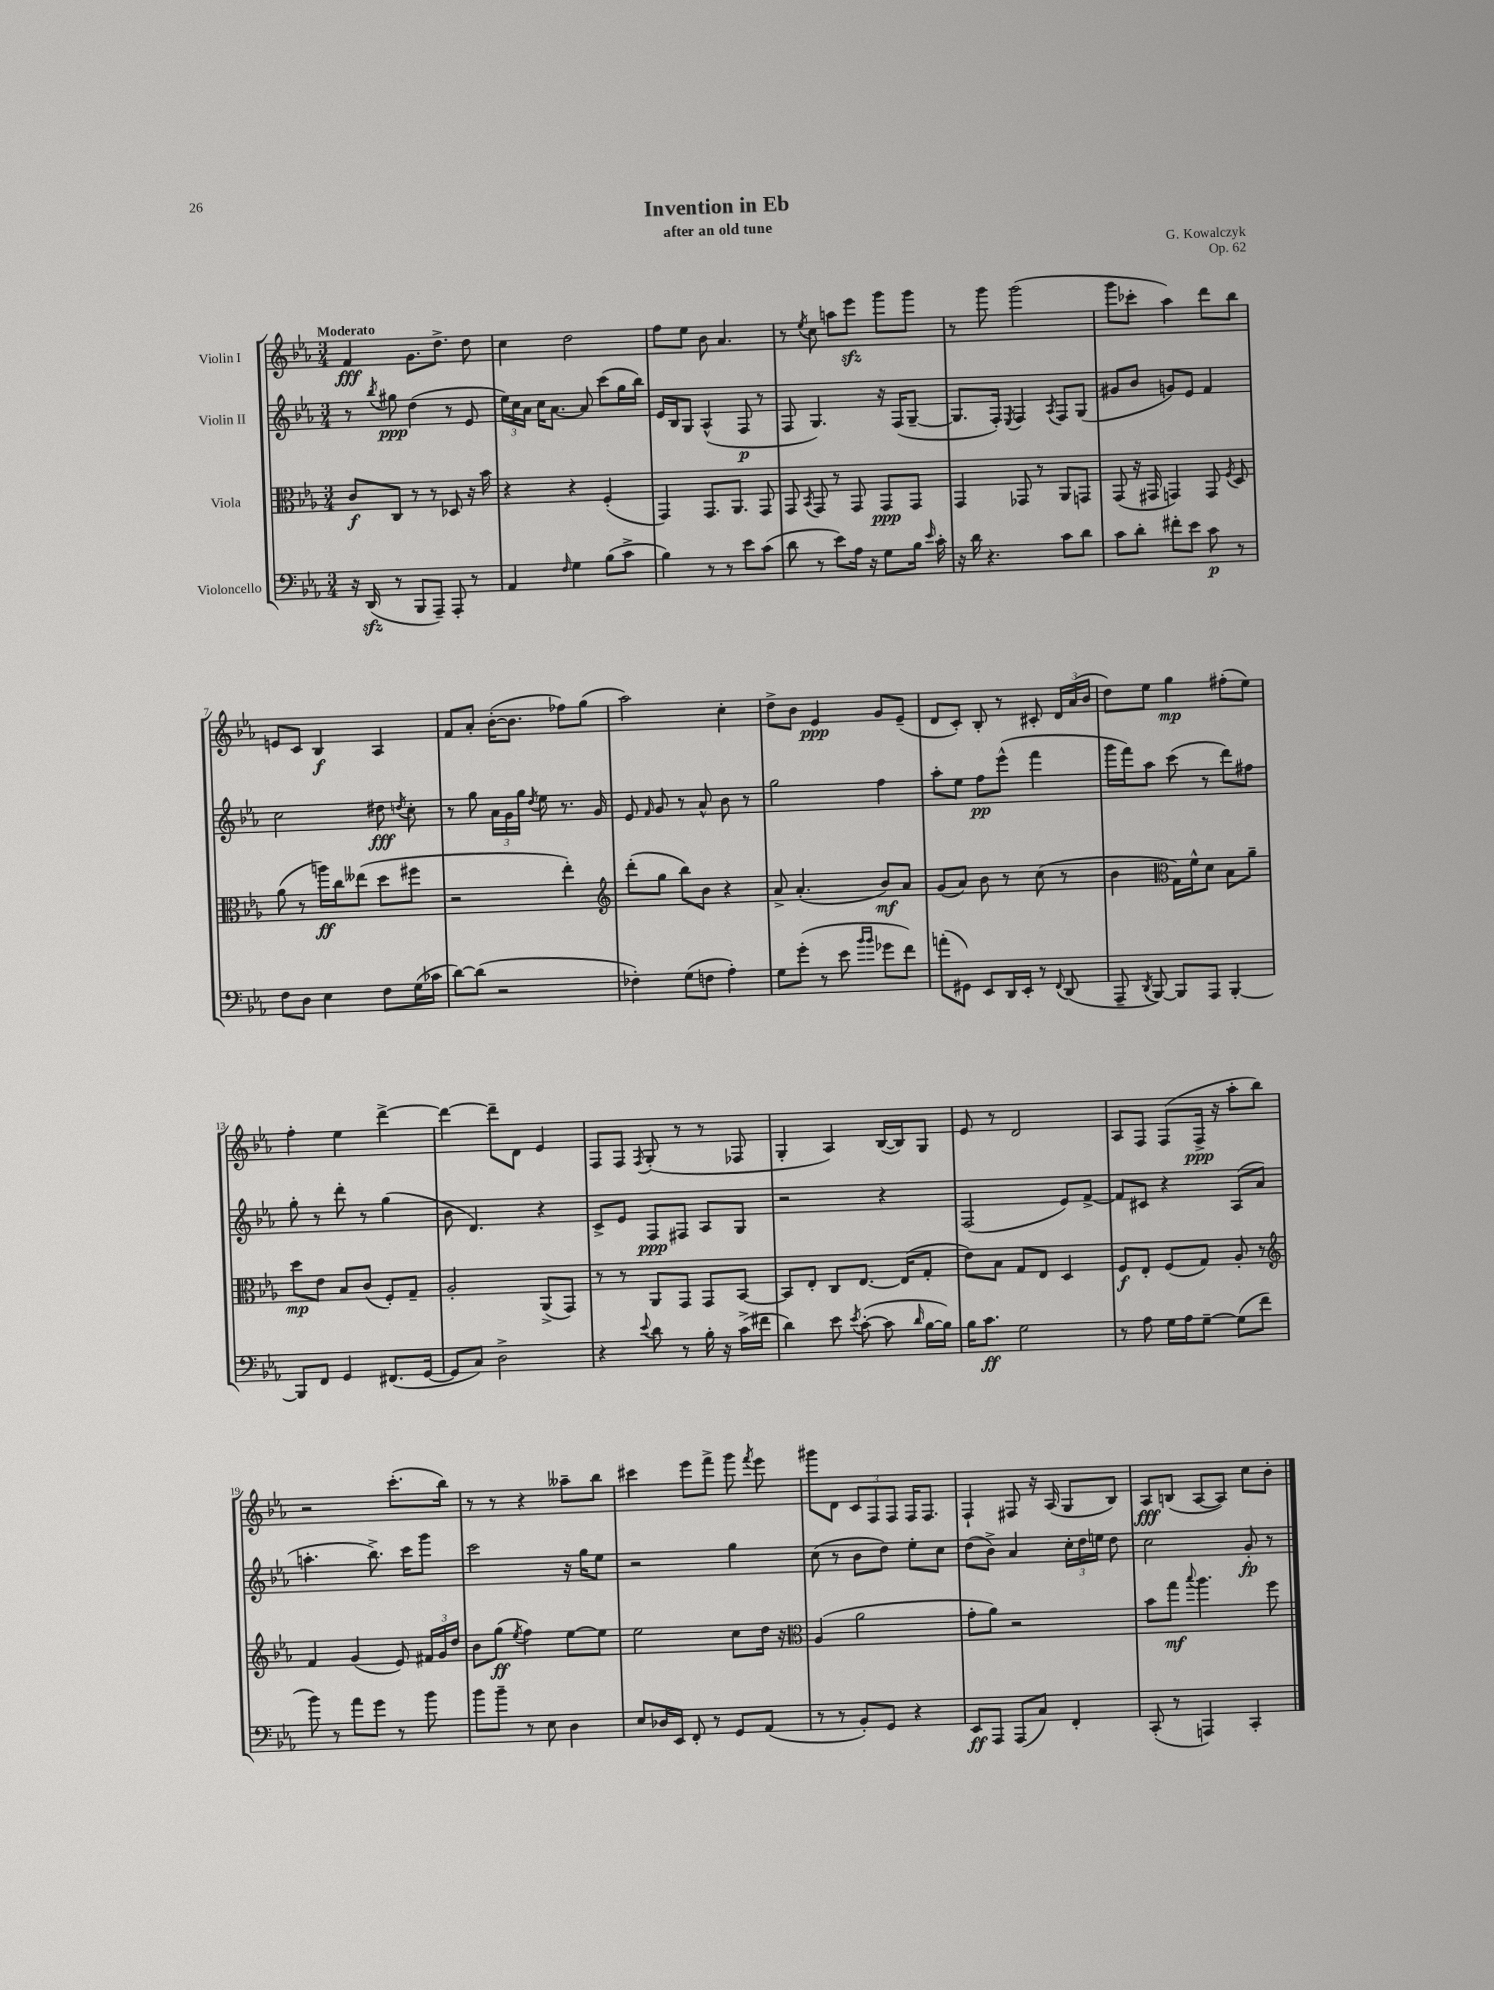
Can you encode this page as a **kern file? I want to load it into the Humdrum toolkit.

**kern	**dynam	**kern	**dynam	**kern	**dynam	**kern	**dynam
*part4	*part4	*part3	*part3	*part2	*part2	*part1	*part1
*staff4	*staff4	*staff3	*staff3	*staff2	*staff2	*staff1	*staff1
*I"Violoncello	*	*I"Viola	*	*I"Violin II	*	*I"Violin I	*
*clefF4	*	*clefC3	*	*clefG2	*	*clefG2	*
*k[b-e-a-]	*	*k[b-e-a-]	*	*k[b-e-a-]	*	*k[b-e-a-]	*
*M3/4	*	*M3/4	*	*M3/4	*	*M3/4	*
=1	=1	=1	=1	=1	=1	=1	=1
!	!	!	!	!	!	!LO:TX:a:B:t=Moderato	!
16r	.	8c/L	f	8r	.	4f/	fff
(16DDzz/	.	.	.	.	.	.	.
.	.	.	.	8qbb-/	.	.	.
8r	.	8C/J	.	8gg#X\	ppp	.	.
8BBB-/L	.	8r	.	(4dd\	.	8.g\L	.
8AAA-~/J)	.	8r	.	.	.	.	.
.	.	.	.	.	.	8.dd^\J	.
8AAA-'/	.	8D-X/	.	8r	.	.	.
8r	.	16r	.	8e-/	.	8dd\	.
.	.	16b-\	.	.	.	.	.
=2	=2	=2	=2	=2	=2	=2	=2
4AA-/	.	4r	.	24ee-\LL)	.	4cc\	.
.	.	.	.	24cc\	.	.	.
.	.	.	.	24a-\JJ	.	.	.
.	.	.	.	16cc\KL	.	.	.
.	.	.	.	[8.a-\J	.	.	.
16qqF/	.	.	.	.	.	.	.
4G\	.	4r	.	.	.	2dd\	.
.	.	.	.	8a-/]	.	.	.
(8B-\L	.	(4F'/	.	(8ccc\L	.	.	.
8c^\J	.	.	.	16gg\L	.	.	.
.	.	.	.	16bb-\JJ)	.	.	.
=3	=3	=3	=3	=3	=3	=3	=3
4B-\)	.	4GG/)	.	16e-/LL	.	8ff\L	.
.	.	.	.	16B-/J	.	.	.
.	.	.	.	8G/J	.	8ee-\J	.
8r	.	8.GG/L	.	(4A-^^/	.	8b-\	.
8r	.	.	.	.	.	4.a-/	.
.	.	8.AA-/J	.	.	.	.	.
8e-\L	.	.	.	8F/	p	.	.
(8c\J	.	8GG/	.	8r	.	.	.
=4	=4	=4	=4	=4	=4	=4	=4
8d\	.	8GG/	.	8F/	.	8r	.
.	.	8qBB-/	.	.	.	8qee-/	.
8r	.	8GG/	.	4.G/)	.	8cc\	.
8e-\L)	.	8r	.	.	.	8aan\L	.
16A-\Jk	.	8GG/	.	.	.	8eee-zz\J	.
16r	.	.	.	.	.	.	.
8G\L	.	8GG/L	ppp	16r	.	8ggg\L	.
.	.	.	.	(16F/KL	.	.	.
16B-\Jk	.	8GG/J	.	[8G~/J	.	8ggg\J	.
16qqe-/	.	.	.	.	.	.	.
16c'\	.	.	.	.	.	.	.
=5	=5	=5	=5	=5	=5	=5	=5
16r	.	4GG/	.	8.G/L]	.	8r	.
16d\	.	.	.	.	.	.	.
4.r	.	.	.	.	.	8ggg\	.
.	.	.	.	16F'/Jk)	.	.	.
.	.	.	.	8qE-/	.	.	.
.	.	8GG-X/	.	4F/	.	(2ggg\	.
.	.	8r	.	.	.	.	.
.	.	.	.	8qA-/	.	.	.
8c\L	.	8AA-/L	.	8F/L	.	.	.
8d\J	.	8GGn/J	.	(8G/J	.	.	.
=6	=6	=6	=6	=6	=6	=6	=6
8c\L	.	(8GG/	.	8g#X/L	.	8ggg\L	.
8d'\J	.	16r	.	8b-/J	.	8ccc-X'\J	.
.	.	16GG#X/	.	.	.	.	.
8f#X'\L	.	4GGn/)	.	8gn/L)	.	4aa-\)	.
8e-\J	.	.	.	8e-/J	.	.	.
8c\	p	8GG/	.	4f/	.	8ddd\L	.
.	.	8qF/	.	.	.	.	.
8r	.	8D/	.	.	.	8bb-\J	.
!!LO:LB:g=z
=7	=7	=7	=7	=7	=7	=7	=7
8F\L	.	(8a-\	.	2cc\	.	8en/L	.
8D\J	.	8r	.	.	.	8c/J	.
4E-\	.	16aan\LL)	ff	.	.	4B-/	f
.	.	16cc\J	.	.	.	.	.
.	.	(8ee--X\J	.	.	.	.	.
8F\L	.	8dd\L	.	8dd#X\	fff	4A-/	.
.	.	.	.	8qddn/	.	.	.
(16G\L	.	8ff#X\J	.	8cc'\	.	.	.
16c-X\JJ	.	.	.	.	.	.	.
=8	=8	=8	=8	=8	=8	=8	=8
[8d\L)	.	2r	.	8r	.	8f/L	.
(8d\J]	.	.	.	8gg\	.	8a-'/J	.
2r	.	.	.	24a-\LL	.	([16b-'\KL	.
.	.	.	.	24g\	.	.	.
.	.	.	.	.	.	8.b-\J]	.
.	.	.	.	24gg\JJ	.	.	.
.	.	.	.	8qdd/	.	.	.
.	.	.	.	8ee-\	.	.	.
.	.	4ee-'\)	.	8.r	.	8ff-X\L)	.
.	.	.	.	.	.	(8gg\J	.
.	.	.	.	16g/	.	.	.
=9	=9	=9	=9	=9	=9	=9	=9
*	*	*clefG2	*	*	*	*	*
4F-X'\)	.	(8ddd'\L	.	8e-/	.	2aa-\)	.
.	.	.	.	16qqf/	.	.	.
.	.	8gg\J	.	8g/	.	.	.
(8G\L	.	8bb-\L)	.	8r	.	.	.
8Fn\J	.	8b-\J	.	8a-^^/	.	.	.
4A-'\)	.	4r	.	8b-\	.	4cc'\	.
.	.	.	.	8r	.	.	.
=10	=10	=10	=10	=10	=10	=10	=10
8G\L	.	8a-^/	.	2gg\	.	8dd^\L	.
(8g'\J	.	(4.a-'/	.	.	.	8b-\J	.
8r	.	.	.	.	.	4e-/	ppp
8e-\	.	.	.	.	.	.	.
16qqb-/LL	.	.	.	.	.	.	.
16qqb-/JJ	.	.	.	.	.	.	.
8g-X\L	.	8b-/L)	mf	4ff\	.	8g/L	.
8f\J)	.	8a-/J	.	.	.	(8e-~/J	.
=11	=11	=11	=11	=11	=11	=11	=11
(8an'\L	.	(8g/L	.	8aa-'\L	.	8d/L	.
8GG#X\J)	.	8a-/J)	.	8ee-\J	.	8c'/J)	.
8EE-/L	.	8b-\	.	8ff\L	pp	8B-'/	.
16DD/L	.	8r	.	(8eee-^^\J	.	8r	.
16EE-'/JJ	.	.	.	.	.	.	.
8r	.	(8cc\	.	4fff\	.	8c#X'/	.
8qqFF/	.	.	.	.	.	.	.
(8DD/	.	8r	.	.	.	24d/LL	.
.	.	.	.	.	.	(24a-/	.
.	.	.	.	.	.	24b-/JJ	.
=12	=12	=12	=12	=12	=12	=12	=12
8AAA-~/	.	4b-\	.	16ggg\LL	.	8dd\L)	.
.	.	.	.	16fff\J)	.	.	.
8qDD/	.	.	.	.	.	.	.
[8BBB-/)	.	.	.	8aa-\J	.	8ee-\J	.
*	*	*clefC3	*	*	*	*	*
8BBB-/L]	.	16G\LL)	.	(8ccc\	.	4gg\	mp
.	.	16f^^\J	.	.	.	.	.
8AAA-/J	.	8d\J	.	8r	.	.	.
[4BBB-'/	.	8B-\L	.	8ddd\L)	.	(8ff#X'\L	.
.	.	8a-~\J	.	8ff#X\J	.	8ee-\J)	.
!!LO:LB:g=z
=13	=13	=13	=13	=13	=13	=13	=13
8BBB-/L]	.	8dd\L	mp	8gg'\	.	4ff'\	.
8FF/J	.	8e-\J	.	8r	.	.	.
4GG/	.	8B-/L	.	8ddd'\	.	4ee-\	.
.	.	(8c/J	.	8r	.	.	.
(8.FF#X/L	.	8F'/L)	.	(4gg\	.	[4ddd^\	.
.	.	8G~/J	.	.	.	.	.
[16GG/Jk	.	.	.	.	.	.	.
=14	=14	=14	=14	=14	=14	=14	=14
8GG/L]	.	2A-'/	.	8b-\	.	4ddd\_	.
8C/J)	.	.	.	4.d/)	.	.	.
2D^\	.	.	.	.	.	8ddd~\L]	.
.	.	.	.	.	.	8d\J	.
.	.	(8AA-^/L	.	4r	.	4e-/	.
.	.	8GG/J)	.	.	.	.	.
=15	=15	=15	=15	=15	=15	=15	=15
4r	.	8r	.	8c^/L	.	8F/L	.
.	.	8r	.	8e-/J	.	8F/J	.
8qqe-/	.	.	.	.	.	8qF/	.
8d\	.	8AA-/L	.	8F/L	ppp	(8G'/	.
8r	.	8GG/J	.	8F#X/J	.	8r	.
16B-'\	.	8GG/L	.	8A-/L	.	8r	.
16r	.	.	.	.	.	.	.
(16c^\LL	.	[8BB-/J	.	8G/J	.	8F-X/	.
16f#X\JJ	.	.	.	.	.	.	.
=16	=16	=16	=16	=16	=16	=16	=16
4d\)	.	8BB-/L]	.	2r	.	4G'/	.
.	.	8E-'/J	.	.	.	.	.
8e-\	.	8C/L	.	.	.	4A-/)	.
8qe-/	.	.	.	.	.	.	.
([8c'\	.	[8.E-/J	.	.	.	.	.
8c\]	.	.	.	4r	.	([16B-/LL	.
.	.	(16E-/KL]	.	.	.	16B-/J])	.
16qqd/	.	.	.	.	.	.	.
[16B-\LL	.	8G'/J	.	.	.	8G/J	.
16B-\JJ])	.	.	.	.	.	.	.
=17	=17	=17	=17	=17	=17	=17	=17
16B-\KL	.	8e-\L)	.	(2F/	.	8e-/	.
8.c\J	ff	.	.	.	.	.	.
.	.	8B-\J	.	.	.	8r	.
2G\	.	8G/L	.	.	.	2d/	.
.	.	8E-/J	.	.	.	.	.
.	.	4D/	.	8e-/L)	.	.	.
.	.	.	.	[8f^/J	.	.	.
=18	=18	=18	=18	=18	=18	=18	=18
8r	.	8F/L	f	8f/L]	.	8A-/L	.
8A-\	.	8E-'/J	.	8c#X/J	.	8F/J	.
16G\LL	.	(8F/L	.	4r	.	(8F/L	.
16A-\J	.	.	.	.	.	.	.
[8G~\J	.	8G/J)	.	.	.	16F^/Jk	ppp
.	.	.	.	.	.	16r	.
(8G\L]	.	8A-'/	.	(8A-/L	.	8aa-'\L	.
8f\J	.	8r	.	8a-/J	.	8bb-\J)	.
!!LO:LB:g=z
=19	=19	=19	=19	=19	=19	=19	=19
*	*	*clefG2	*	*	*	*	*
8b-\)	.	4f/	.	4.aan'\	.	2r	.
8r	.	.	.	.	.	.	.
8a-\L	.	(4g/	.	.	.	.	.
8g\J	.	.	.	8.bb-^\)	.	.	.
8r	.	8e-/)	.	.	.	(8.ccc'\L	.
.	.	.	.	16ccc\KL	.	.	.
8b-\	.	24f#X/LL	.	8ggg\J	.	.	.
.	.	24g/	.	.	.	.	.
.	.	.	.	.	.	16bb-\Jk)	.
.	.	24dd/JJ	.	.	.	.	.
=20	=20	=20	=20	=20	=20	=20	=20
8b-\L	.	8b-\L	.	2ccc\	.	8r	.
8b-~\J	.	(8gg\J	ff	.	.	8r	.
.	.	8qee-/	.	.	.	.	.
8r	.	4ff\)	.	.	.	4r	.
8E-\	.	.	.	.	.	.	.
4D\	.	[8ee-\L	.	16r	.	8aa--X~\L	.
.	.	.	.	16gg\KL	.	.	.
.	.	8ee-\J]	.	8ee-\J	.	8bb-\J	.
=21	=21	=21	=21	=21	=21	=21	=21
8E-/L	.	2ee-\	.	2r	.	4ccc#X\	.
16D-X/L	.	.	.	.	.	.	.
16EE-/JJ	.	.	.	.	.	.	.
8FF'/	.	.	.	.	.	8eee-\L	.
8r	.	.	.	.	.	8fff^\J	.
8GG/L	.	8cc\L	.	4gg\	.	8ggg\	.
.	.	.	.	.	.	8qfff/	.
(8AA-/J	.	16dd\Jk	.	.	.	8eee-\	.
.	.	16r	.	.	.	.	.
=22	=22	=22	=22	=22	=22	=22	=22
*	*	*clefC3	*	*	*	*	*
8r	.	(4A-/	.	(8cc\	.	8ggg#X\L	.
8r	.	.	.	8r	.	8d\J	.
8BB-'/L)	.	2a-\	.	8b-\L	.	12c/L	.
.	.	.	.	.	.	12F/	.
8GG/J	.	.	.	8dd\J)	.	.	.
.	.	.	.	.	.	12F/J	.
4r	.	.	.	8ee-'\L	.	16F/KL	.
.	.	.	.	.	.	8.F/J	.
.	.	.	.	8cc\J	.	.	.
=23	=23	=23	=23	=23	=23	=23	=23
8EE-/L	ff	8g'\L	.	(8dd\L	.	4F`/	.
8AAA-/J	.	8a-\J)	.	8b-^\J)	.	.	.
(8AAA-/L	.	2r	.	4a-/	.	8F#X/	.
8C/J)	.	.	.	.	.	16r	.
.	.	.	.	.	.	(16A-/	.
4FF'/	.	.	.	24cc'\LL	.	8G/L	.
.	.	.	.	24dd\	.	.	.
.	.	.	.	24een\JJ	.	.	.
.	.	.	.	8dd\	.	8B-/J)	.
=24	=24	=24	=24	=24	=24	=24	=24
(8CC'/	.	8b-\L	.	2cc\	.	8A-/L	fff
8r	.	8gg\J	mf	.	.	(8Bn/J	.
.	.	8qqbb-/	.	.	.	.	.
4AAAn/)	.	4.aa-\	.	.	.	[8A-/L	.
.	.	.	.	.	.	8A-/J])	.
4CC'/	.	.	.	8g'/	fp	8cc\L	.
.	.	8ff\	.	8r	.	8b-'\J	.
==	==	==	==	==	==	==	==
*-	*-	*-	*-	*-	*-	*-	*-
